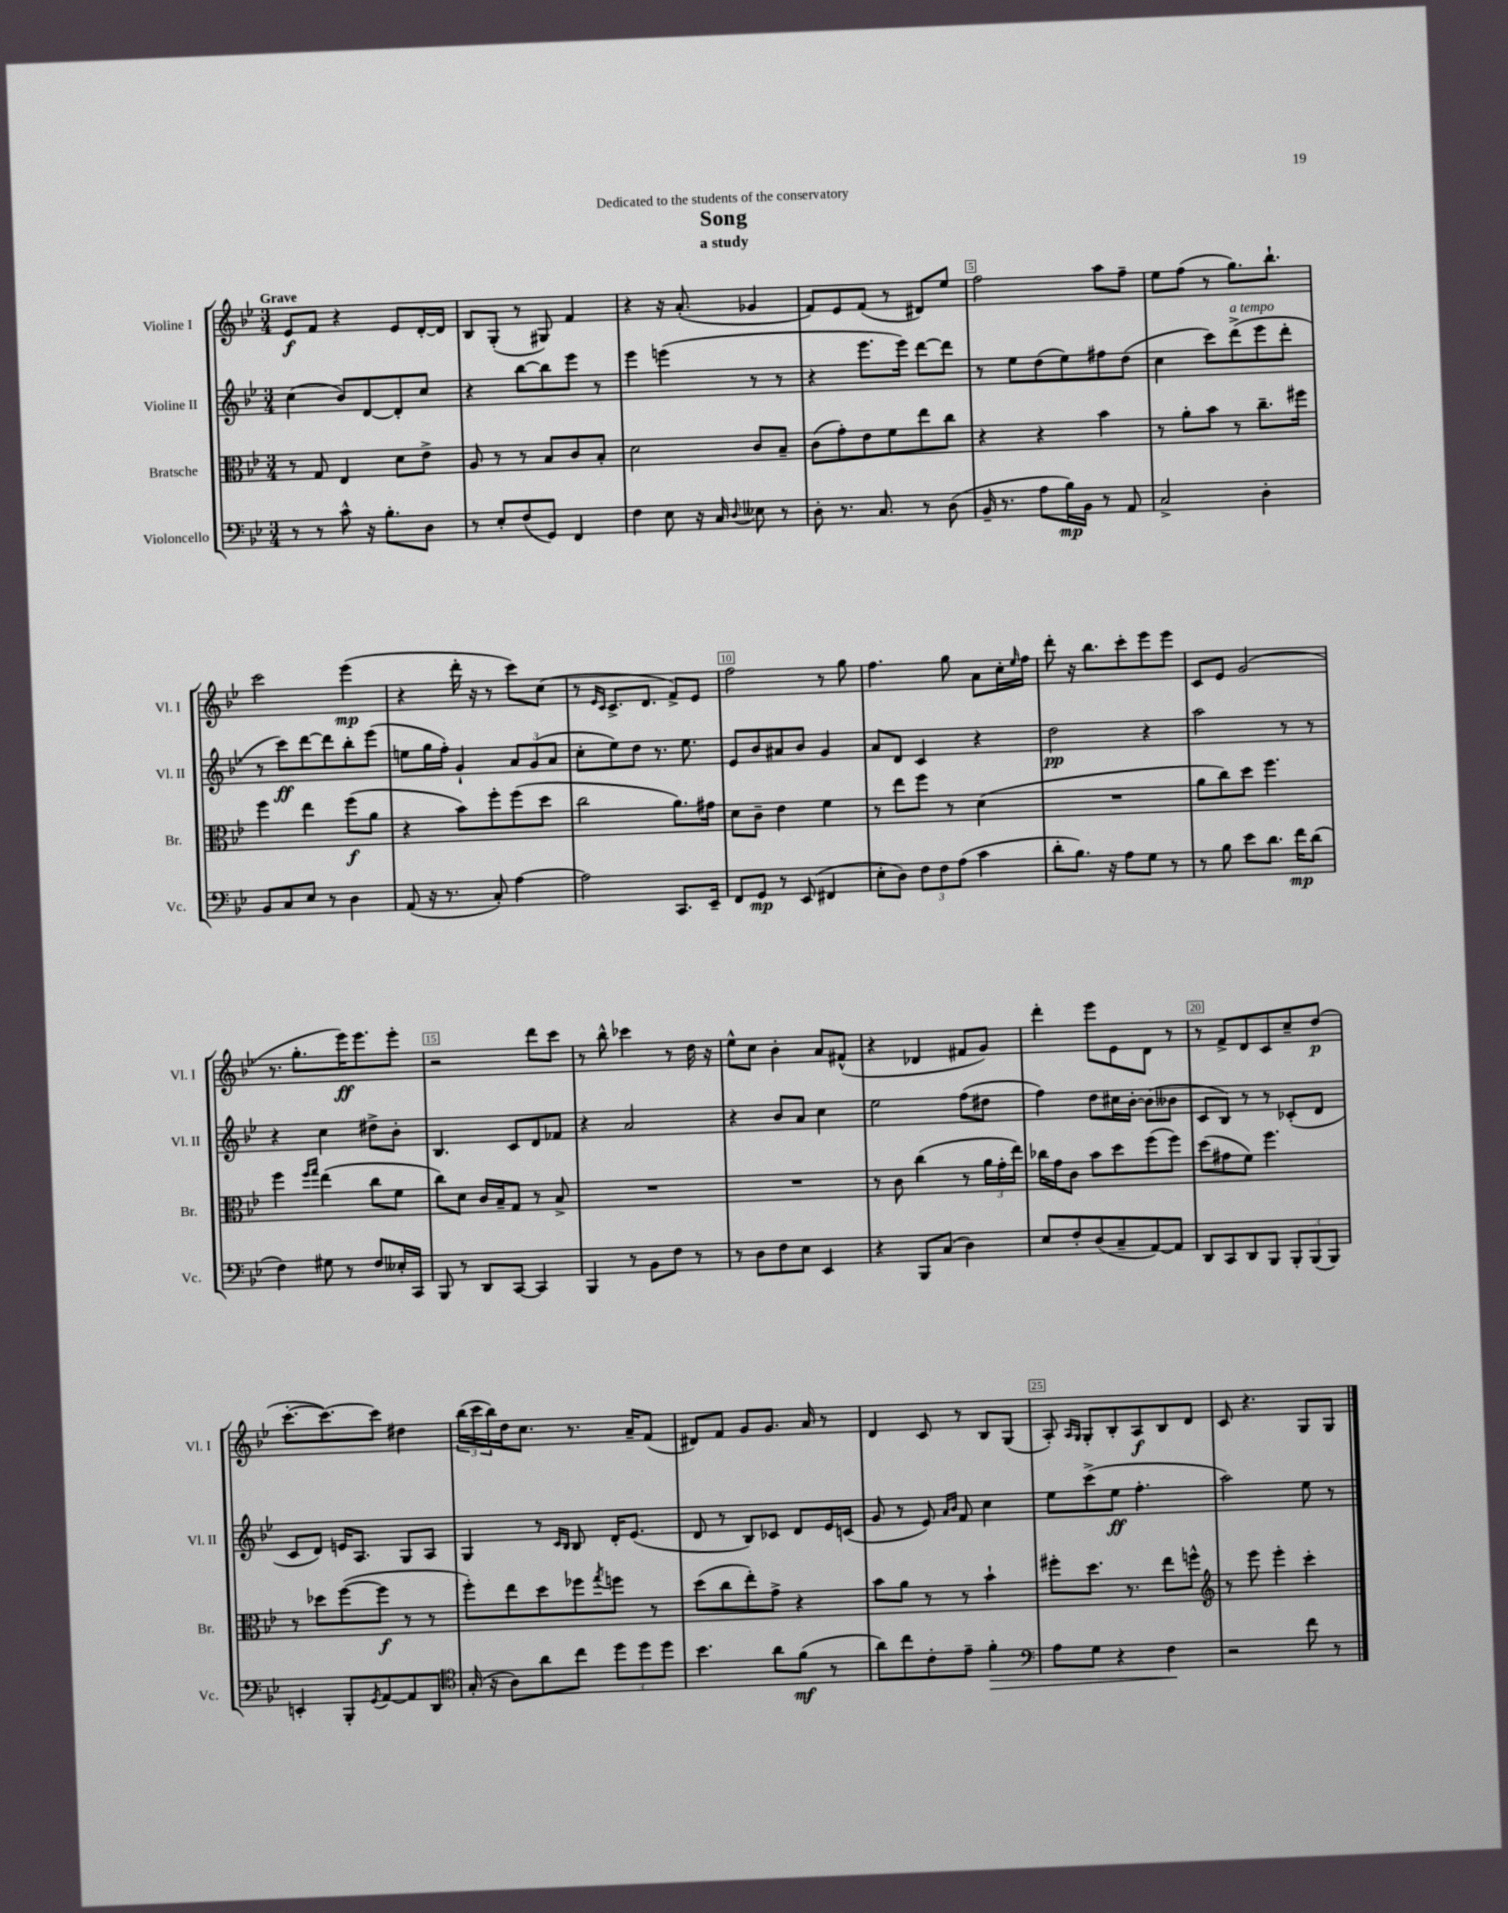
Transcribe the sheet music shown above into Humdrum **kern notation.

**kern	**dynam	**kern	**dynam	**kern	**dynam	**kern	**dynam
*part4	*part4	*part3	*part3	*part2	*part2	*part1	*part1
*staff4	*staff4	*staff3	*staff3	*staff2	*staff2	*staff1	*staff1
*I"Violoncello	*	*I"Bratsche	*	*I"Violine II	*	*I"Violine I	*
*I'Vc.	*	*I'Br.	*	*I'Vl. II	*	*I'Vl. I	*
*clefF4	*	*clefC3	*	*clefG2	*	*clefG2	*
*k[b-e-]	*	*k[b-e-]	*	*k[b-e-]	*	*k[b-e-]	*
*M3/4	*	*M3/4	*	*M3/4	*	*M3/4	*
=1	=1	=1	=1	=1	=1	=1	=1
!	!	!	!	!	!	!LO:TX:a:B:t=Grave	!
8r	.	8r	.	(4cc\	.	8e-/L	f
8r	.	8G/	.	.	.	8f/J	.
8c^^\	.	4E-/	.	8b-/L)	.	4r	.
16r	.	.	.	[8d/	.	.	.
8.B-'\L	.	.	.	.	.	.	.
.	.	8d\L	.	8d'/]	.	8e-/L	.
8D\J	.	8e-^\J	.	8cc/J	.	[16d'/L	.
.	.	.	.	.	.	16d/JJ]	.
=2	=2	=2	=2	=2	=2	=2	=2
8r	.	8A/	.	4r	.	8B-/L	.
8E-'/L	.	8r	.	.	.	(8G'/J	.
(8F/	.	8r	.	[8bb-\L	.	8r	.
8GG/J)	.	8B-/L	.	8bb-\]	.	8G#X/)	.
4FF/	.	8c/	.	8eee-\J	.	4f/	.
.	.	8B-'/J	.	8r	.	.	.
=3	=3	=3	=3	=3	=3	=3	=3
4F\	.	2d\	.	4eee-\	.	4r	.
8E-\	.	.	.	(4eeen\	.	16r	.
.	.	.	.	.	.	(8.a'/	.
16r	.	.	.	.	.	.	.
16C/	.	.	.	.	.	.	.
8qqD/	.	.	.	.	.	.	.
8E--X\	.	8c/L	.	8r	.	4g-X/	.
8r	.	8B-~/J	.	8r	.	.	.
=4	=4	=4	=4	=4	=4	=4	=4
8D'\	.	(8c\L	.	4r	.	8f/L)	.
8.r	.	8g'\)	.	.	.	8e-/	.
.	.	8e-\	.	8.eee-\L	.	(8f/J	.
8.C/	.	.	.	.	.	.	.
.	.	8f\	.	.	.	8r	.
.	.	.	.	16eee-\Jk)	.	.	.
8r	.	8ee-\	.	[8ddd\L	.	8d#X/L)	.
(8D\	.	8cc\J	.	8ddd\J]	.	8ee-/J	.
=5	=5	=5	=5	=5	=5	=5	=5
16BB-~/	.	4r	.	8r	.	2ff\	.
8.r	.	.	.	.	.	.	.
.	.	.	.	8ee-\L	.	.	.
8A\L	.	4r	.	(8dd\	.	.	.
16B-\L)	mp	.	.	8ee-\)	.	.	.
16BB-\JJ	.	.	.	.	.	.	.
8r	.	4b-\	.	8ff#X\	.	8aa\L	.
8AA/	.	.	.	(8dd\J	.	8ff~\J	.
=6	=6	=6	=6	=6	=6	=6	=6
2C^/	.	8r	.	4cc\	.	8ee-\L	.
.	.	8a'\L	.	.	.	(8ff\J	.
.	.	8b-\J	.	8ccc\L)	.	8r	.
!	!	!	!	!LO:TX:a:i:t=a tempo	!	!	!
.	.	8r	.	(8ddd^\	.	8.gg\L)	.
4D'\	.	8.cc~\L	.	8eee-\	.	.	.
.	.	.	.	.	.	8.bb-`\J	.
.	.	.	.	8ddd'\J	.	.	.
.	.	16ff#X\Jk	.	.	.	.	.
!!LO:LB:g=z
=7	=7	=7	=7	=7	=7	=7	=7
8BB-/L	.	4ff\	.	8r	.	2ccc\	.
8C/	.	.	.	8ccc\L)	ff	.	.
8E-/J	.	4ee-\	.	[8ddd\	.	.	.
8r	.	.	.	8ddd\]	.	.	.
4D\	.	(8ff\L	f	8bb-'\	.	(4eee-\	mp
.	.	8a\J	.	(8eee-\J	.	.	.
=8	=8	=8	=8	=8	=8	=8	=8
(8AA/	.	4r	.	8een\L	.	4r	.
16r	.	.	.	16gg\L	.	.	.
8.r	.	.	.	16ff'\JJ)	.	.	.
.	.	8b-\L)	.	4g`/	.	16ddd'\	.
.	.	.	.	.	.	16r	.
8C'/)	.	8ff'\	.	.	.	8r	.
[4A\	.	(8ff\	.	12a/L	.	8ccc\L)	.
.	.	.	.	(12g/	.	.	.
.	.	8dd\J	.	.	.	(8cc\J	.
.	.	.	.	12a/J	.	.	.
=9	=9	=9	=9	=9	=9	=9	=9
2A\]	.	2cc\	.	8cc'\L	.	8r	.
.	.	.	.	.	.	16qqe-/LL	.
.	.	.	.	.	.	16qqc/JJ	.
.	.	.	.	8ee-\)	.	8.c^/L	.
.	.	.	.	8dd\J	.	.	.
.	.	.	.	.	.	8.d/J	.
.	.	.	.	8.r	.	.	.
8.CC/L	.	8.a\L)	.	.	.	8f^/L)	.
.	.	.	.	8.ee-\	.	.	.
.	.	.	.	.	.	8e-/J	.
16EE-~/Jk	.	16g#X\Jk	.	.	.	.	.
=10	=10	=10	=10	=10	=10	=10	=10
8FF/L	.	8d\L	.	8e-/L	.	2ff\	.
8GG/J	mp	8c~\J	.	8b-/	.	.	.
8r	.	4e-\	.	8a#X/	.	.	.
(8EE-/	.	.	.	8b-/J	.	.	.
4FF#X/	.	4f\	.	4g/	.	8r	.
.	.	.	.	.	.	8gg\	.
=11	=11	=11	=11	=11	=11	=11	=11
8E-'\L	.	8r	.	8a/L	.	4.ff\	.
8D\J)	.	8ee-\L	.	8d/J	.	.	.
12F\L	.	8ff\J	.	4c/	.	.	.
12F\	.	.	.	.	.	.	.
.	.	8r	.	.	.	8gg\	.
(12A\J	.	.	.	.	.	.	.
4c\	.	(4d\	.	4r	.	8a\L	.
.	.	.	.	.	.	16cc'\L	.
.	.	.	.	.	.	16qqee-/	.
.	.	.	.	.	.	16ff\JJ	.
=12	=12	=12	=12	=12	=12	=12	=12
8d'\L	.	2.r	.	2dd\	pp	8ddd'\	.
8.B-\J)	.	.	.	.	.	16r	.
.	.	.	.	.	.	8.bb-\L	.
16r	.	.	.	.	.	.	.
8A\L	.	.	.	.	.	8ccc'\	.
8G\J	.	.	.	4r	.	8eee-\	.
8r	.	.	.	.	.	8eee-\J	.
=13	=13	=13	=13	=13	=13	=13	=13
8r	.	8a\L	.	2aa\	.	8c/L	.
8B-\	.	8cc\)	.	.	.	8e-/J	.
8e-\L	.	8dd\J	.	.	.	(2g/	.
8.d\J	.	4.ff\	.	.	.	.	.
.	.	.	.	8r	.	.	.
16f\KL	mp	.	.	.	.	.	.
(8d\J	.	.	.	8r	.	.	.
!!LO:LB:g=z
=14	=14	=14	=14	=14	=14	=14	=14
4F\)	.	4ff\	.	4r	.	8.r	.
.	.	.	.	.	.	8.gg'\L	.
.	.	16qqff/LL	.	.	.	.	.
.	.	16qqgg/JJ	.	.	.	.	.
8G#X\	.	(4ee-\	.	4cc\	.	.	.
8r	.	.	.	.	.	16eee-\K)	ff
.	.	.	.	.	.	8.eee-\	.
8F/L	.	8cc\L	.	8dd#X^\L	.	.	.
16E--X'/L	.	8f\J	.	8b-'\J	.	8eee-'\J	.
16CC/JJ	.	.	.	.	.	.	.
=15	=15	=15	=15	=15	=15	=15	=15
8BBB-/	.	8cc\L)	.	4.B-/	.	2r	.
8r	.	8d\J	.	.	.	.	.
8DD/L	.	16c/LL	.	.	.	.	.
.	.	16B-~/J	.	.	.	.	.
[8CC/J	.	8G/J	.	8c/L	.	.	.
4CC/]	.	8r	.	8d/	.	8ddd\L	.
.	.	8B-^/	.	8f-X/J	.	8ccc\J	.
=16	=16	=16	=16	=16	=16	=16	=16
4BBB-/	.	2.r	.	4r	.	8r	.
.	.	.	.	.	.	8bb-^^\	.
8r	.	.	.	2a/	.	4ccc-X\	.
8BB-\L	.	.	.	.	.	.	.
8F\J	.	.	.	.	.	8r	.
8r	.	.	.	.	.	16dd\	.
.	.	.	.	.	.	16r	.
=17	=17	=17	=17	=17	=17	=17	=17
8r	.	2.r	.	4r	.	8ee-^^\L	.
8D\L	.	.	.	.	.	8cc\J	.
8F\	.	.	.	8b-/L	.	4b-'\	.
8E-\J	.	.	.	8a/J	.	.	.
4EE-/	.	.	.	4cc\	.	8a/L	.
.	.	.	.	.	.	(8f#X^^/J	.
=18	=18	=18	=18	=18	=18	=18	=18
4r	.	8r	.	2ee-\	.	4r	.
.	.	8c\	.	.	.	.	.
8BBB-/L	.	(4cc\	.	.	.	4d-X/	.
(8C/J	.	.	.	.	.	.	.
4D\)	.	8r	.	(8ff\L	.	8f#X/L	.
.	.	24a\LL	.	8dd#X\J	.	8g/J)	.
.	.	24g'\	.	.	.	.	.
.	.	24ee-\JJ)	.	.	.	.	.
=19	=19	=19	=19	=19	=19	=19	=19
8E-/L	.	16cc-X\LL	.	4ff\)	.	4ddd'\	.
.	.	16g\J	.	.	.	.	.
8F'/	.	8c\J	.	.	.	.	.
(8D/	.	8b-\L	.	8dd\L	.	8eee-\L	.
8C~/	.	8dd\	.	16cc#X\L	.	8e-\	.
.	.	.	.	[16b-'\JJ	.	.	.
[8AA/)	.	(8ff\	.	(8b-\L]	.	8d\J	.
8AA/J]	.	8ff\J)	.	8b--X\J	.	8r	.
=20	=20	=20	=20	=20	=20	=20	=20
8DD/L	.	(8dd\L	.	8c/L	.	8r	.
8CC/	.	8g#X\	.	8B-/J)	.	8f^/L	.
8DD/	.	8f\J)	.	8r	.	8d/	.
8BBB-/J	.	4.ff\	.	8r	.	8c/	.
12BBB-'/L	.	.	.	(8c-X'/L	.	8cc~/	.
(12BBB-/	.	.	.	.	.	.	.
.	.	.	.	8d/J	.	(8dd/J	p
12BBB-/J)	.	.	.	.	.	.	.
!!LO:LB:g=z
=21	=21	=21	=21	=21	=21	=21	=21
4EEn'/	.	8r	.	8c/L	.	[8.ccc'\L	.
.	.	8dd-X\L	.	8d/J)	.	.	.
.	.	.	.	.	.	8.ccc\_)	.
8BBB-'/L	.	([8ff\	.	16en/KL	.	.	.
.	.	.	.	8.A/J	.	.	.
8qGG/	.	.	.	.	.	.	.
[8AA/	.	8ff\J]	f	.	.	8ccc\J]	.
8AA/]	.	8r	.	8G/L	.	4dd#X\	.
8DD/J	.	8r	.	8A/J	.	.	.
=22	=22	=22	=22	=22	=22	=22	=22
*clefC4	*	*	*	*	*	*	*
(16G'/	.	8ff'\L)	.	4G/	.	(24bb-\LL	.
.	.	.	.	.	.	24ccc\	.
16r	.	.	.	.	.	.	.
.	.	.	.	.	.	24bb-\)	.
8A\L)	.	8ee-\	.	.	.	16dd\J	.
.	.	.	.	.	.	8.cc\J	.
8a\	.	8dd\	.	8r	.	.	.
.	.	.	.	16qqc/LL	.	.	.
.	.	.	.	16qqB-/JJ	.	.	.
8cc\J	.	8ff-X\	.	8B-/	.	8.r	.
.	.	8qgg/	.	.	.	.	.
12dd\L	.	8ffn\J	.	16d'/KL	.	.	.
.	.	.	.	(8.e-/J	.	16a~/KL	.
12dd\	.	.	.	.	.	.	.
.	.	8r	.	.	.	(8f/J	.
12dd\J	.	.	.	.	.	.	.
=23	=23	=23	=23	=23	=23	=23	=23
4.b-\	.	(8dd\L	.	8d/	.	8d#X/L)	.
.	.	8cc\	.	8r	.	8f/J	.
.	.	8ee-'\)	.	8B-/L)	.	8g/L	.
8a\L	.	8g^\J	.	8c-X/J	.	8.g/J	.
(8f\J	mf	4r	.	8d/L	.	.	.
.	.	.	.	.	.	16a/	.
8r	.	.	.	16e-/L	.	8r	.
.	.	.	.	(16cn/JJ	.	.	.
=24	=24	=24	=24	=24	=24	=24	=24
8a\L)	.	8b-\L	.	8g/	.	4d/	.
8cc\	.	8a\J	.	8r	.	.	.
8c'\	.	8r	.	8e-/)	.	8c/	.
.	.	.	.	16qqa/LL	.	.	.
.	.	.	.	16qqb-/JJ	.	.	.
8e-~\J	.	8r	.	8f/	.	8r	.
!	!LO:HP:b	!	!	!	!	!	!
4f'\	>	4b-`\	.	4cc\	.	8B-/L	.
.	.	.	.	.	.	(8G/J	.
=25	=25	=25	=25	=25	=25	=25	=25
*clefF4	*	*	*	*	*	*	*
8A\L	.	8ff#X'\L	.	8ee-\L	.	8A'/)	.
.	.	.	.	.	.	16qqA/LL	.
.	.	.	.	.	.	16qqG/JJ	.
8G\J	.	8.dd\J	.	(8ccc^\	.	8G'/L	.
4r	.	.	.	8ee-\J	ff	8B-'/	.
.	.	8.r	.	.	.	.	.
.	.	.	.	4.ff'\	.	8A/	f
4F\	.	8ee-\L	.	.	.	8B-/	.
.	.	8ffn^^\J	.	.	.	8d/J	.
.	]	.	.	.	.	.	.
=26	=26	=26	=26	=26	=26	=26	=26
*	*	*clefG2	*	*	*	*	*
2r	.	8r	.	2aa\)	.	8c/	.
.	.	8eee-\	.	.	.	4.r	.
.	.	4eee-'\	.	.	.	.	.
8f\	.	4ccc'\	.	8ee-\	.	8G/L	.
8r	.	.	.	8r	.	8G/J	.
==	==	==	==	==	==	==	==
*-	*-	*-	*-	*-	*-	*-	*-
